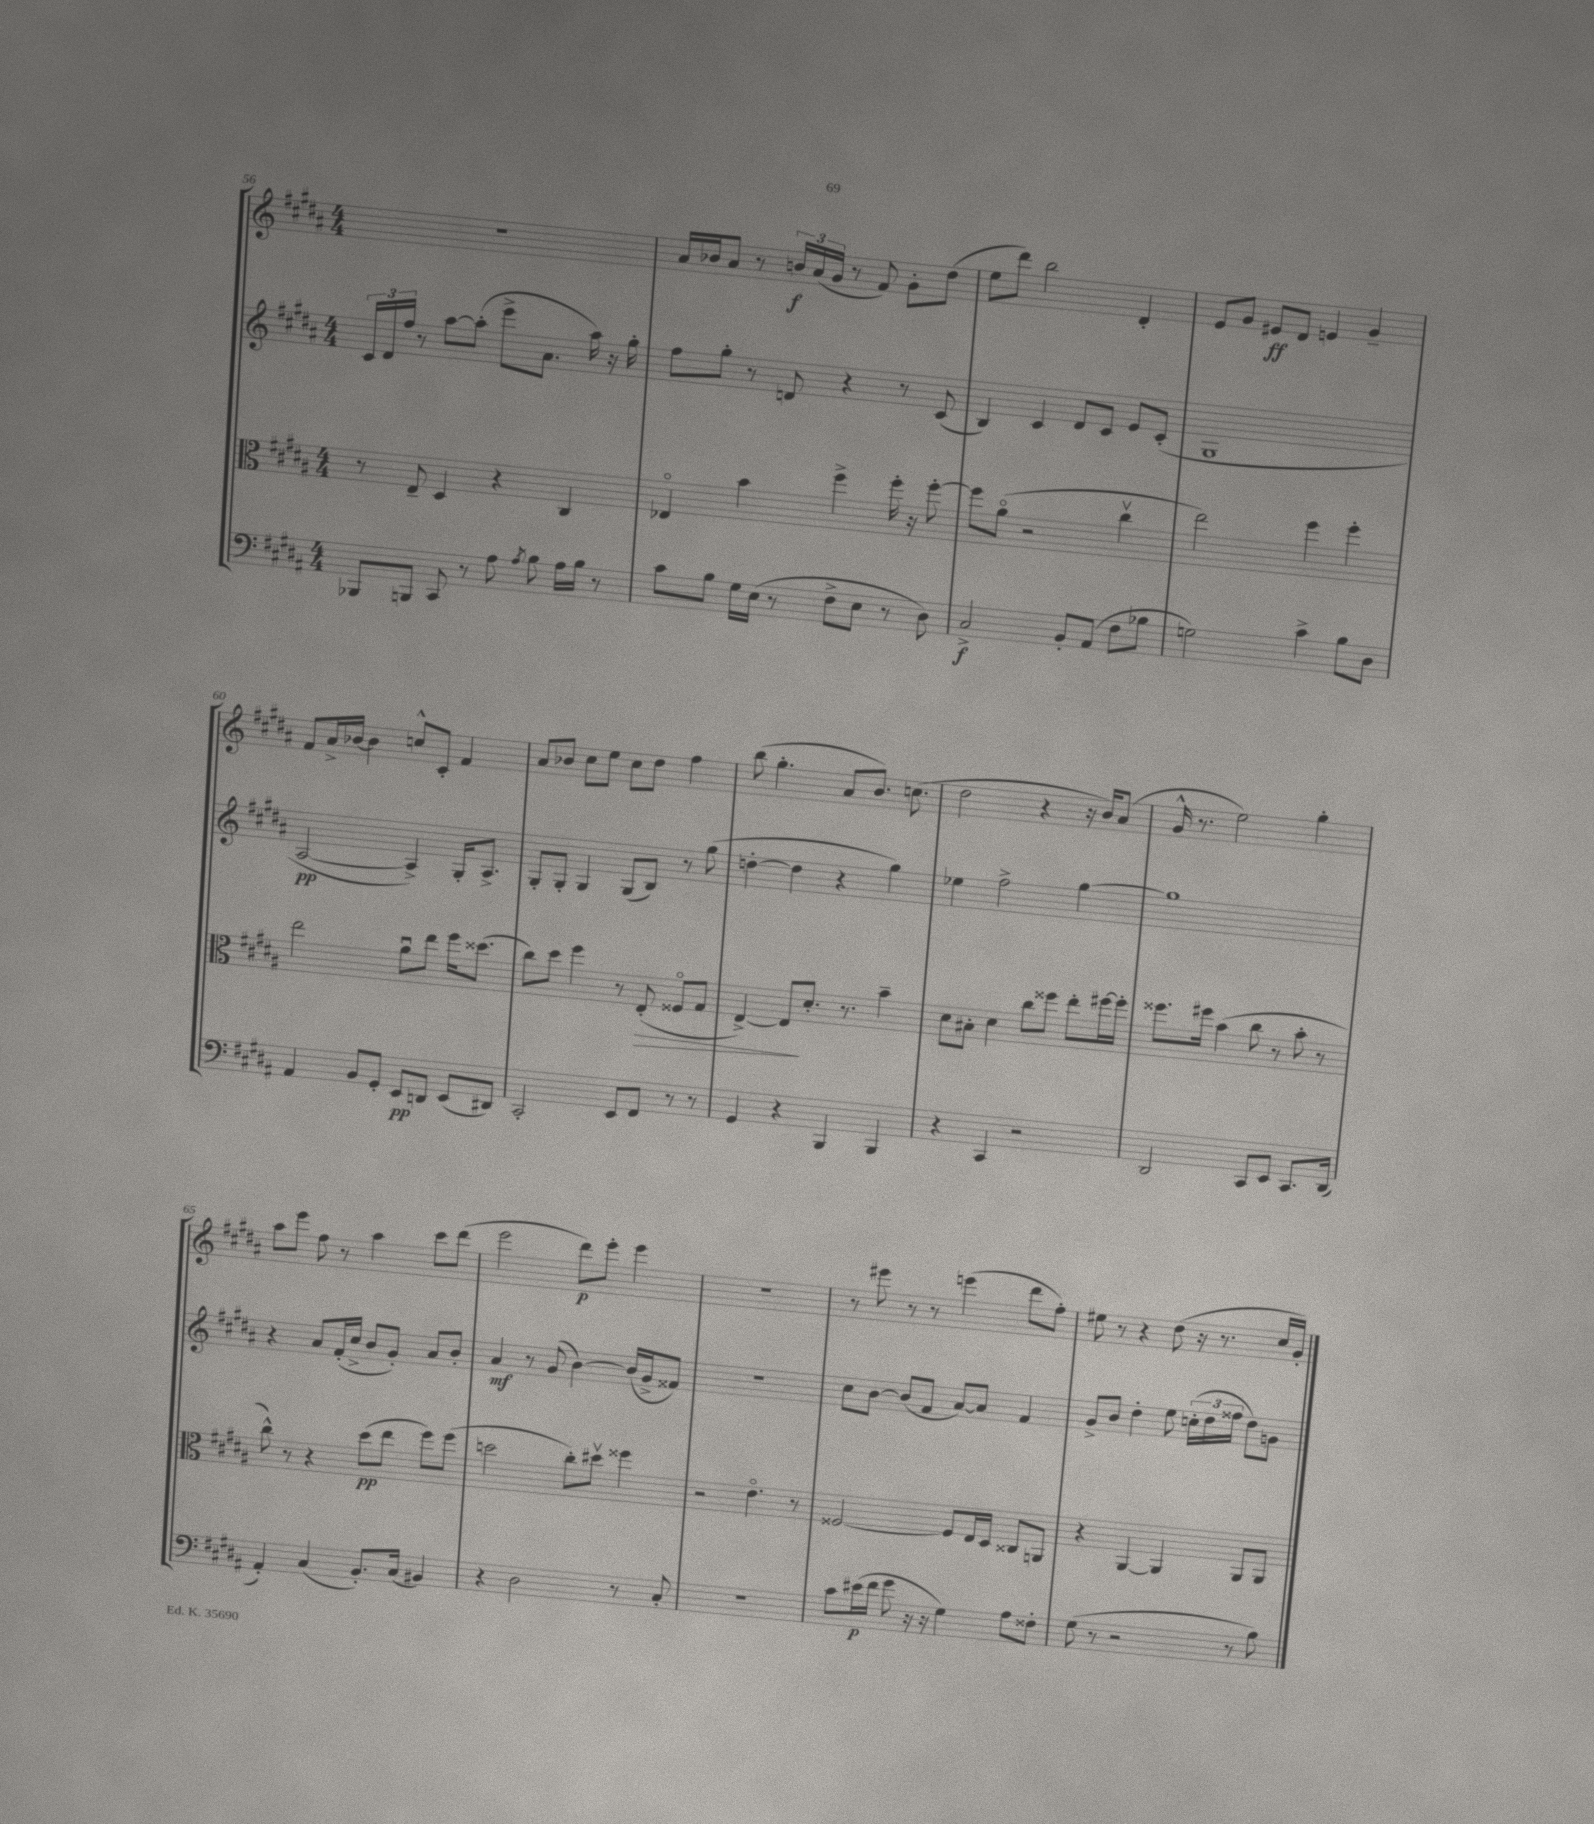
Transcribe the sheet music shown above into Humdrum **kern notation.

**kern	**kern	**kern	**kern
*staff4	*staff3	*staff2	*staff1
*clefF4	*clefC3	*clefG2	*clefG2
*k[f#c#g#d#a#]	*k[f#c#g#d#a#]	*k[f#c#g#d#a#]	*k[f#c#g#d#a#]
*M4/4	*M4/4	*M4/4	*M4/4
8BBB-	8r	24c#	1r
.	.	24d#	.
.	.	24ff#	.
8BBB	8E~	8r	.
8CC#	4D#	[8aa#	.
8r	.	(8aa#']	.
8A#	4r	8eee^	.
8qA#	.	.	.
8B	.	8.a#	.
16A#	4C#	.	.
16B	.	16aa#)	.
8r	.	16r	.
.	.	16gg#'	.
=	=	=	=
8c#	4E-o	8ff#	16a#
.	.	.	16b-
8B	.	8gg#'	8a#
16G#	4b	8r	8r
(16E	.	.	.
8r	.	8d	24b
.	.	.	(24a#
.	.	.	24g#
8F#^	4ff#^	4r	8r
8E	.	.	8f#)
8r	16ff#'	8r	8g#'
.	16r	.	.
8D#)	[8ff#'	(8c#	(8dd#
=	=	=	=
2C#^	8ff#]	4B)	8ee
.	(8a#o	.	8ddd#)
.	2r	4c#	2bb
8BB'	.	8d#	.
(8AA#	.	8c#	.
8F#	4cc#v	8e	4d#'
8B-	.	(8c#'	.
=	=	=	=
2G)	2ee)	1G#	8e
.	.	.	8g#
.	.	.	8e#
.	.	.	8d#
4c#^	4ff#	.	4e
8B	4ff#'	.	4g#~
8D#	.	.	.
=	=	=	=
4AA#	2ee	[2A#	8f#
.	.	.	16a#^
.	.	.	[16b-
8BB	.	.	4b-]
8GG#'	.	.	.
8EE	8a#u	4A#^])	8cc^^
8DD	8ee	.	8c#'
(8EE	16ff#	16G#'	4f#
.	(8.dd##	8.A#^	.
8DD#)	.	.	.
=	=	=	=
2CC#'	8cc#)	8G#'	8a#
.	8dd#	8G#'	8b-
.	4ff#	4G#	8cc#
.	.	.	8ee
8EE	8r	(8G#	8cc#
8FF#	(8E'	8B)	8dd#
8r	8F##o	8r	4ff#
8r	8G#	(8gg#	.
=	=	=	=
4GG#	[4E^)	[4dd'	(8bb
.	.	.	4.gg#'
4r	8E]	4dd]	.
.	8.d#'	.	.
4BBB	.	4r	8a#
.	8.r	.	.
.	.	.	8.b)
4BBB	4b~	4gg#)	.
.	.	.	(8.cc
=	=	=	=
4r	8d#	4ee-	2dd#
.	8B#'	.	.
4CC#	4d#	2ff#^	.
2r	8cc#	.	4r
.	8ff##	.	.
.	8ee'	[4gg#	16r
.	.	.	16b)
.	[16ff#	.	(8a#
.	16ff#']	.	.
=	=	=	=
2DD#	8.ff##	1gg#]	16g#^^
.	.	.	8.r
.	16ff#	.	.
.	(4b	.	2ee)
8CC#	8cc#	.	.
8EE	8r	.	.
8.CC#	8b'	.	4gg#'
.	8r	.	.
(16DD#	.	.	.
=	=	=	=
4AA#')	8cc#^^)	4r	8aa#
.	8r	.	8eee
(4C#	4r	8a#	8ff#
.	.	(16f#'	8r
.	.	16cc#^	.
8.BB')	(8dd#	8b	4aa#
.	8ee	8g#')	.
(16C#	.	.	.
4BB#)	8ff#)	8a#	8ccc#
.	(8ff#	8b'	(8ddd#
=	=	=	=
4r	2dd	4a#	2eee
2D#	.	8r	.
.	.	(8g#	.
.	8cc#')	[4b)	8ddd#)
.	8dd#v	.	8eee'
8r	4ff##	(16b]	4eee
.	.	16g#^	.
8C#'	.	8f##)	.
=	=	=	=
1r	2r	1r	1r
.	4.eo	.	.
.	8r	.	.
=	=	=	=
8c#	[2F##	8cc#	8r
(16e#	.	[8b	8eee#
16f#	.	.	.
8g#	.	(8b]	8r
16r	.	8f#	8r
16r	.	.	.
4G#)	8F##]	[8a#)	(4eee
.	16E	8a#]	.
.	16D#	.	.
8A#	8C##	4f#	8ddd#
8F##'	8AA	.	8ff#')
=	=	=	=
(8G#	4r	8g#^	8ee#
8r	.	8b	8r
2r	[4AA#	4dd#'	4r
.	4AA#]	8ee	(8dd#
.	.	(24cc'	16r
.	.	24dd#	.
.	.	.	8.r
.	.	24ff##	.
8r	8AA#	8dd#)	.
8B)	8AA#	8g	16cc#
.	.	.	16g#')
==	==	==	==
*-	*-	*-	*-
